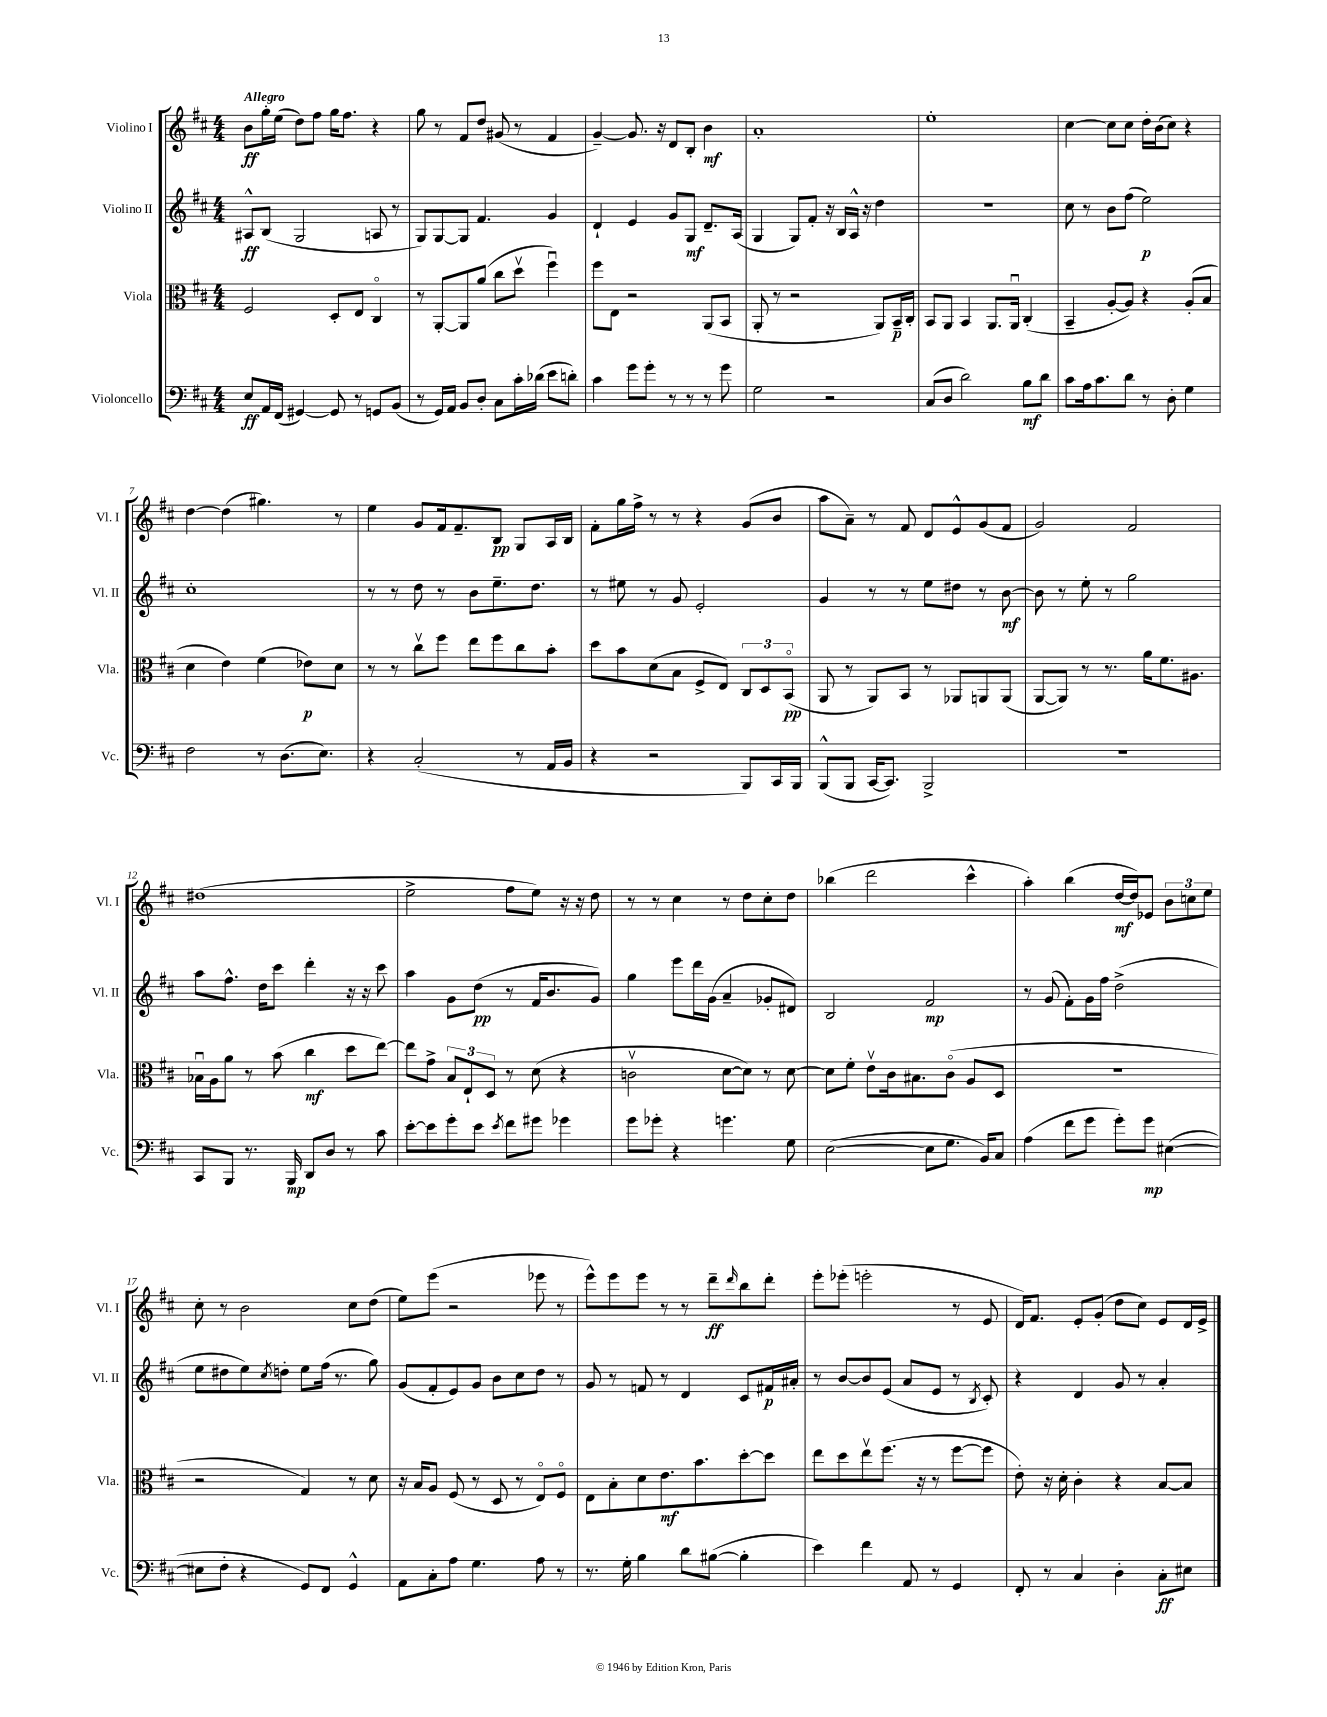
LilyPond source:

<<
\new StaffGroup <<
\new Staff = "s0" \with { instrumentName = "Violino I" shortInstrumentName = "Vl. I" } {
    \clef treble \key d \major \numericTimeSignature \time 4/4 \tempo "Allegro"
    b'8\ff g''16-. e''16( d''8) fis''8 g''16 fis''8. r4 |
    g''8 r8 fis'8 d''8 gis'8( r8 fis'4 |
    g'4~--) g'8. r16 d'8 b8-. b'4\mf |
    a'1-. |
    e''1-. |
    cis''4~ cis''8 cis''8 d''16-. b'16( cis''8) r4 |
    d''4~ d''4( gis''4.) r8 |
    e''4 g'8 fis'16 fis'8.-- b8\pp g8 a16 b16 |
    fis'8-. g''16 fis''16-> r8 r8 r4 g'8( b'8 |
    a''8 a'8--) r8 fis'8 d'8 e'8-^ g'8( fis'8 |
    g'2) fis'2 |
    dis''1( |
    e''2-> fis''8 e''8) r16 r16 d''8 |
    r8 r8 cis''4 r8 d''8 cis''8-. d''8 |
    bes''4( d'''2 cis'''4-^ |
    a''4-.) b''4( d''16~\mf d''16) ees'8 \tuplet 3/2 { b'8 c''8 e''8 } |
    cis''8-. r8 b'2 cis''8 d''8( |
    e''8) e'''8( r2 ees'''8 r8 |
    e'''8-^) e'''8 e'''8 r8 r8 d'''8--\ff \grace { d'''16 } b''8 d'''8-. |
    e'''8-. ees'''8-.( e'''2-. r8 e'8 |
    d'16) fis'8. e'8-. g'8-.( d''8 cis''8) e'8 d'16 e'16-> \bar "|." |
}
\new Staff = "s1" \with { instrumentName = "Violino II" shortInstrumentName = "Vl. II" } {
    \clef treble \key d \major \numericTimeSignature \time 4/4
    ais8-^\ff b8( g2 a8 r8 |
    g8) g8~ g8 fis'4. g'4 |
    d'4-! e'4 g'8 g8\mf d'8.-- a16( |
    g4 g8) fis'8-. r16 b16 a16-^ r16 d''4 |
    R1 |
    cis''8 r8 b'8 fis''8( e''2\p) |
    cis''1-. |
    r8 r8 d''8 r8 b'8 e''8.-- d''8. |
    r8 eis''8 r8 g'8 e'2-. |
    g'4 r8 r8 e''8 dis''8 r8 b'8~\mf |
    b'8 r8 e''8-. r8 g''2 |
    a''8 fis''8.-^ d''16 cis'''8 d'''4-. r16 r16 cis'''8 |
    a''4 g'8 d''8\pp( r8 fis'16 b'8. g'8) |
    g''4 e'''8 d'''16 g'16( a'4-- ges'8-. dis'8) |
    b2 fis'2\mp |
    r8 g'8( fis'8-.) g'16 fis''16 d''2->( |
    e''8 dis''8 e''8) \acciaccatura { cis''8 } d''8-. e''8 fis''16( r8. g''8) |
    g'8( fis'8-. e'8) g'8 b'8 cis''8 d''8 r8 |
    g'8 r8 f'8 r8 d'4 cis'8 fis'16\p ais'16-. |
    r8 b'8~ b'8 e'8( a'8 e'8 r8 \acciaccatura { b8 } cis'8-.) |
    r4 d'4 g'8 r8 a'4-. \bar "|." |
}
\new Staff = "s2" \with { instrumentName = "Viola" shortInstrumentName = "Vla." } {
    \clef alto \key d \major \numericTimeSignature \time 4/4
    fis2 d8-. e8 cis4\flageolet |
    r8 a,8~-. a,8 a'8( cis''8 d''8\upbow fis''4\downbow) |
    fis''8 e8 r2 a,8( b,8 |
    a,8-. r8 r2 a,8) b,16--\p cis16-. |
    b,8 a,8 b,4 a,8. a,16\downbow cis4-.( |
    b,4-- a8~-. a8) r4 a8-.( b8 |
    d'4 e'4) fis'4( ees'8\p) d'8 |
    r8 r8 cis''8\upbow fis''8 e''8 fis''8 cis''8 b'8-. |
    d''8 b'8 d'8( b8 fis8-> e8) \tuplet 3/2 { cis8 d8 b,8\flageolet\pp( } |
    a,8 r8 a,8) b,8 r8 aes,8 a,8 a,8( |
    a,8~ a,8) r8 r8. a'16 fis'8. ais8. |
    bes16\downbow a16 a'8 r8 b'8( cis''4\mf d''8 e''8~) |
    e''8 g'8-> \tuplet 3/2 { b8 e8-! d8 } r8 d'8( r4 |
    c'2\upbow d'8~ d'8) r8 d'8~ |
    d'8 fis'8-. e'8\upbow cis'16 bis8. cis'8\flageolet( a8 d8 |
    R1 |
    r2 g4) r8 d'8 |
    r16 b16 a8 fis8( r8 d8 r8 e8\flageolet) fis8\flageolet |
    e8 b8-. d'8 e'8.\mf b'8. d''8~-. d''8 |
    e''8 d''8 e''8\upbow fis''8.( r16 r8 fis''8~ fis''8 |
    e'8-.) r16 d'16-. cis'4-. r4 b8~ b8 \bar "|." |
}
\new Staff = "s3" \with { instrumentName = "Violoncello" shortInstrumentName = "Vc." } {
    \clef bass \key d \major \numericTimeSignature \time 4/4
    e8\ff a,16 fis,16( gis,4~) gis,8 r8 g,8 b,8( |
    r8 g,16) a,16 b,8 d8-. cis8 cis'16-. des'16( e'8 d'8-.) |
    cis'4 g'8 g'8-. r8 r8 r8 g'8 |
    g2 r2 |
    cis8( d8 d'2) b8\mf d'8 |
    cis'8 a16 cis'8. d'8 r8 d8-. g4 |
    fis2 r8 d8.( e8.) |
    r4 cis2-.( r8 a,16 b,16 |
    r4 r2 b,,8) cis,16 b,,16 |
    b,,8-^( b,,8 cis,16~ cis,8.) b,,2-> |
    R1 |
    cis,8 b,,8 r8. b,,16\mp d,8 d8 r8 cis'8 |
    e'8~-. e'8 g'8-. e'8 \acciaccatura { e'8 } fis'8 gis'8 ges'4 |
    g'8 ges'8-. r4 g'4. g8 |
    e2~( e8 g8. b,16) cis8 |
    a4( fis'8 g'8 g'8-.) g'8\mp eis4~( |
    eis8 fis8-. r4 g,8) fis,8 g,4-^ |
    a,8 cis8-. a8 g4. a8 r8 |
    r8. g16-. b4 d'8 bis8~( bis4-. |
    e'4) fis'4 a,8 r8 g,4 |
    fis,8-. r8 cis4 d4-. cis8-.\ff eis8 \bar "|." |
}
>>
>>
